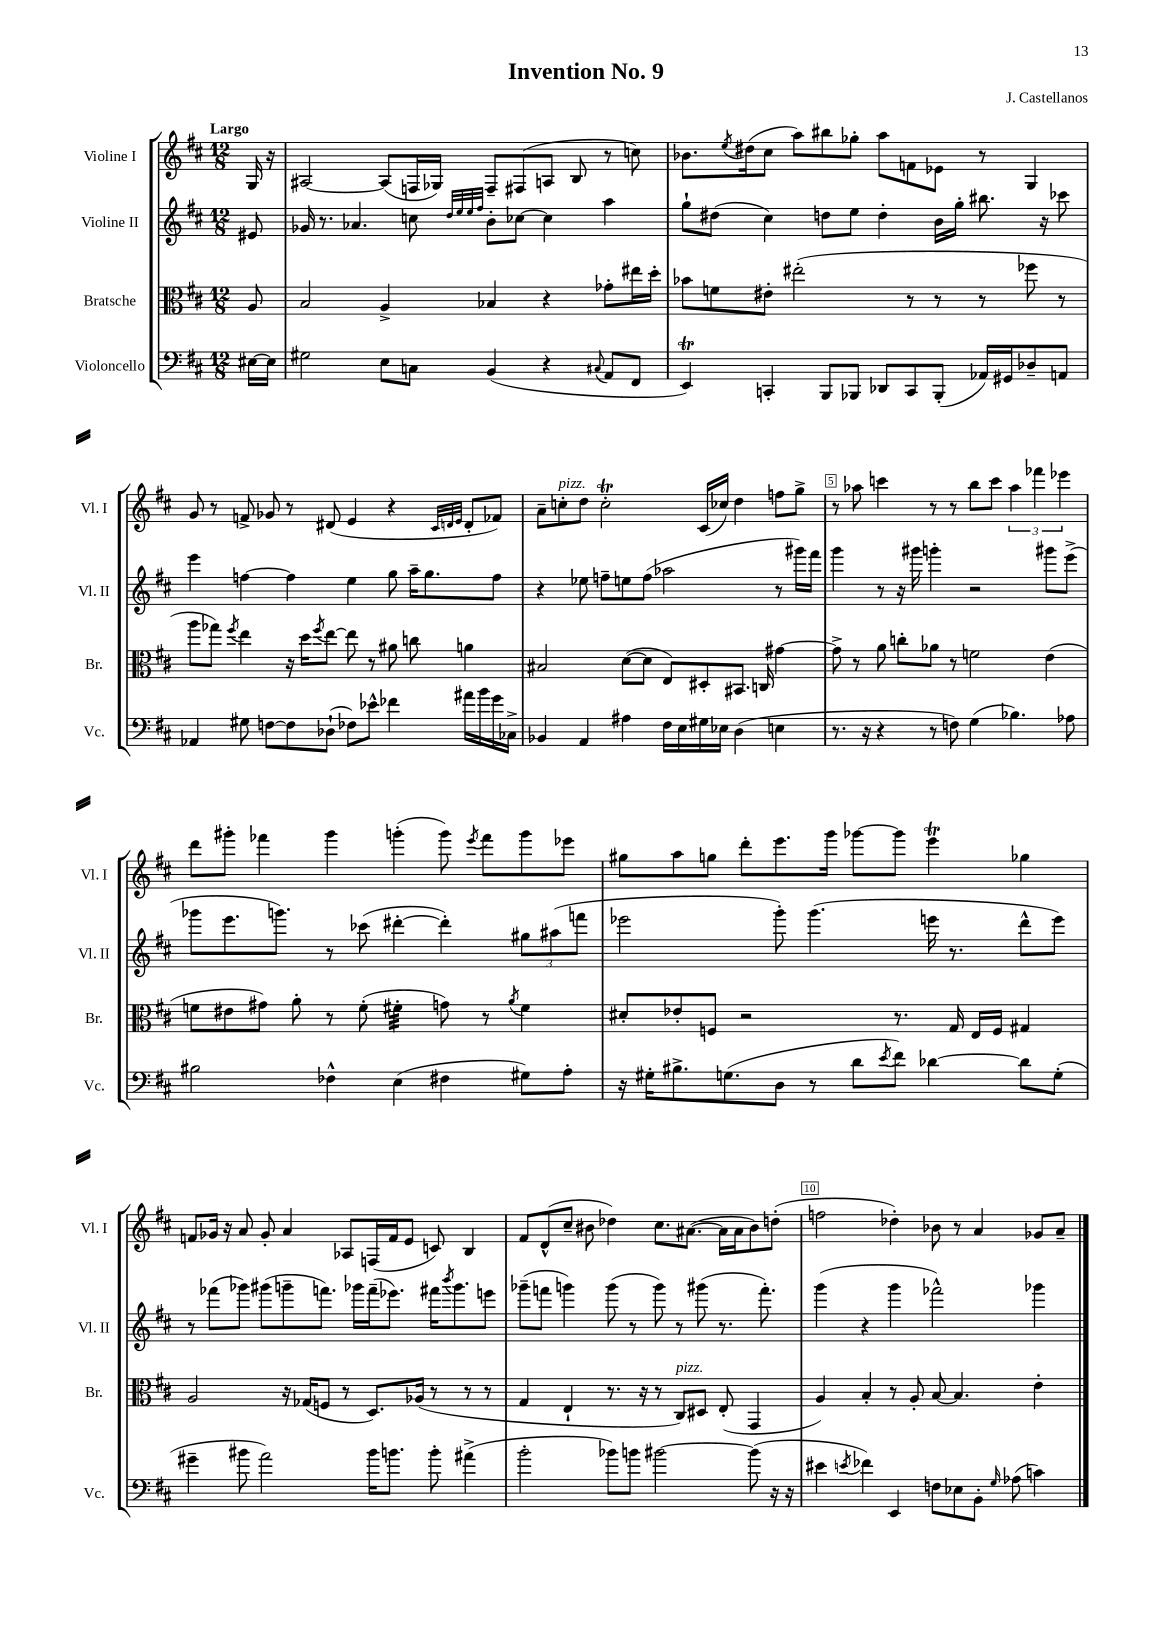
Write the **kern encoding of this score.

**kern	**kern	**kern	**kern
*staff4	*staff3	*staff2	*staff1
*clefF4	*clefC3	*clefG2	*clefG2
*k[f#c#]	*k[f#c#]	*k[f#c#]	*k[f#c#]
*M12/8	*M12/8	*M12/8	*M12/8
[16E#	8A	8e#	16G
16E#]	.	.	16r
=	=	=	=
2G#	2B	16g-	[2A#
.	.	8.r	.
.	.	4.a-	.
8E	4A^	.	(8A#]
8C	.	8cc	16F
.	.	.	16G-)
.	.	32qqdd	.
.	.	32qqee	.
.	.	32qqee	.
.	.	32qqff#	.
(4BB	4B-	8b'	8F~
.	.	[8cc-	(8F#
4r	4r	4cc-]	8A
.	.	.	8B
8qqC#	.	.	.
8AA	8g-'	4aa	8r
8FF#	16ee#	.	8cc)
.	16dd'	.	.
=	=	=	=
4EE)	8b-	8gg`	8.b-
.	8f	(8dd#	.
.	.	.	8qee
.	.	.	(16dd#
4CC'	8e#'	4cc#)	8cc#
.	(2ee#'	.	8aa)
8BBB	.	8dd	8bb#
8BBB-	.	8ee	8gg-'
8DD-	.	4dd'	8aa
8CC	8r	.	8f
(8BBB-'	8r	16b	8e-
.	.	16gg'	.
16AA-)	8r	8.bb#	8r
16GG#	.	.	.
8D-~	8ff-	.	4G
.	.	16r	.
8AA	8r	8ccc-	.
=	=	=	=
4AA-	8aa	4eee	8g
.	8gg-)	.	8r
.	8qff#	.	.
8G#	4ee	[4ff	8f^
[8F	.	.	8g-
8F]	16r	4ff]	8r
.	16dd	.	.
.	8qff#	.	.
(8D-`	[8ee	.	(8d#
8F-)	8ee]	4ee	4e
8e-^^	8r	.	.
4f-	8a#	8gg	4r
.	8cc	16aa~	.
.	.	8.gg	.
.	.	.	32qqc#
.	.	.	32qqd
.	.	.	32qqe
16a#	4a	.	8d'
16b	.	.	.
16g	.	8ff	8f-)
16C-^	.	.	.
=	=	=	=
4BB-	2B#	4r	8a~
.	.	.	8cc'
4AA	.	8ee-	8dd
.	.	8ff~	2cc'
4A#	([8d	8ee	.
.	8d]	(8ff	.
16F#	8E)	2aa-	.
16E	.	.	.
16G#	8D#'	.	(16c#
16E-	.	.	16cc-)
(4D	8.BB#	.	4dd
.	16C	.	.
4E	[4g#	8r	8ff
.	.	16ggg#)	8gg^
.	.	16fff#	.
=	=	=	=
8.r	8g#^]	4ggg	8r
.	8r	.	8aa-
16r	.	.	.
4r	8a	8r	4ccc
.	8cc'	16r	.
.	.	16ggg#	.
8r	8a-	4ggg'	8r
8F)	8r	.	8r
(4G	2f	2r	8bb
.	.	.	8ccc
4.B-)	.	.	6aa-
.	.	.	6fff-
.	(4e	8ggg#	.
.	.	.	6eee-
8A-	.	(8eee^	.
=	=	=	=
2B#	8f	8ggg-	8ddd
.	8e#	8.eee	8ggg#'
.	8g#)	.	4fff-
.	.	8.ggg)	.
.	8a'	.	.
4F-^^	8r	8r	4ggg#
.	(8f'	(8ccc-	.
(4E	4f#'	[4ddd#'	(4ggg'
4F#	8g)	4ddd#'])	8ggg)
.	.	.	8qeee
.	8r	.	8fff-
.	8qa	.	.
8G#)	4f#	12gg#	8ggg
.	.	(12aa#	.
8A'	.	.	8eee-
.	.	12fff	.
=	=	=	=
16r	8d#'	2eee-	8gg#
16G#'	.	.	.
8.B#^	8e-'	.	8aa
.	8F	.	8gg
(8.G	.	.	.
.	2r	.	8ddd'
8D	.	8ggg')	8.eee
8r	.	(4.ggg	.
.	.	.	16ggg
8d	.	.	[8ggg-
8qe	.	.	.
8f#)	8.r	.	8ggg-]
[4d-	.	16eee	4eee
.	16G	8.r	.
.	16E	.	.
.	16F	.	.
8d-]	4G#	8ddd^^	4gg-
(8G'	.	8eee)	.
=	=	=	=
4g#~	2A	8r	8f
.	.	(8fff-	16g-
.	.	.	16r
8b#	.	8ggg-)	8a
2a)	.	(8ggg#	8g-'
.	16r	8ggg~	4a
.	(16G-	.	.
.	8F	8.fff)	.
.	8r	.	8A-
.	.	16ggg-	.
16b#	8.D)	(16fff~	(16F
8.b	.	8.eee-)	16f
.	.	.	8e
.	(16A-	.	.
8b'	8r	16fff#	8c)
.	.	8qbbb	.
.	.	8.ggg-	.
(4a#^	8r	.	4B
.	8r	8eee	.
=	=	=	=
2b'	4G	(8ggg-~	8f#
.	.	8fff	(8d^^
.	4E`	4ggg)	8cc#~
.	.	.	8b#
8b-)	8.r	(8ggg	4dd-)
8b	.	8r	.
.	16r	.	.
[2b#	8r	8ggg)	8.cc#
.	8C#)	8r	.
.	.	.	([8.a#
.	8D#	(8ggg#	.
.	(8E'	8.r	16a#]
.	.	.	16a#
(8b#]	4GG	.	8b#)
.	.	8.fff')	.
16r	.	.	(8dd'
16r	.	.	.
=	=	=	=
4e#	4A)	(4ggg	2ff
8qe	.	.	.
4f-)	4B'	4r	.
4EE	8r	4ggg	4dd-')
.	8A'	.	.
8F	[8B	2fff-^^)	8b-
8E-	4.B]	.	8r
8BB'	.	.	4a
16qqG	.	.	.
(8A-	.	.	.
4c)	4e'	4ggg-	8g-
.	.	.	8a~
==	==	==	==
*-	*-	*-	*-
